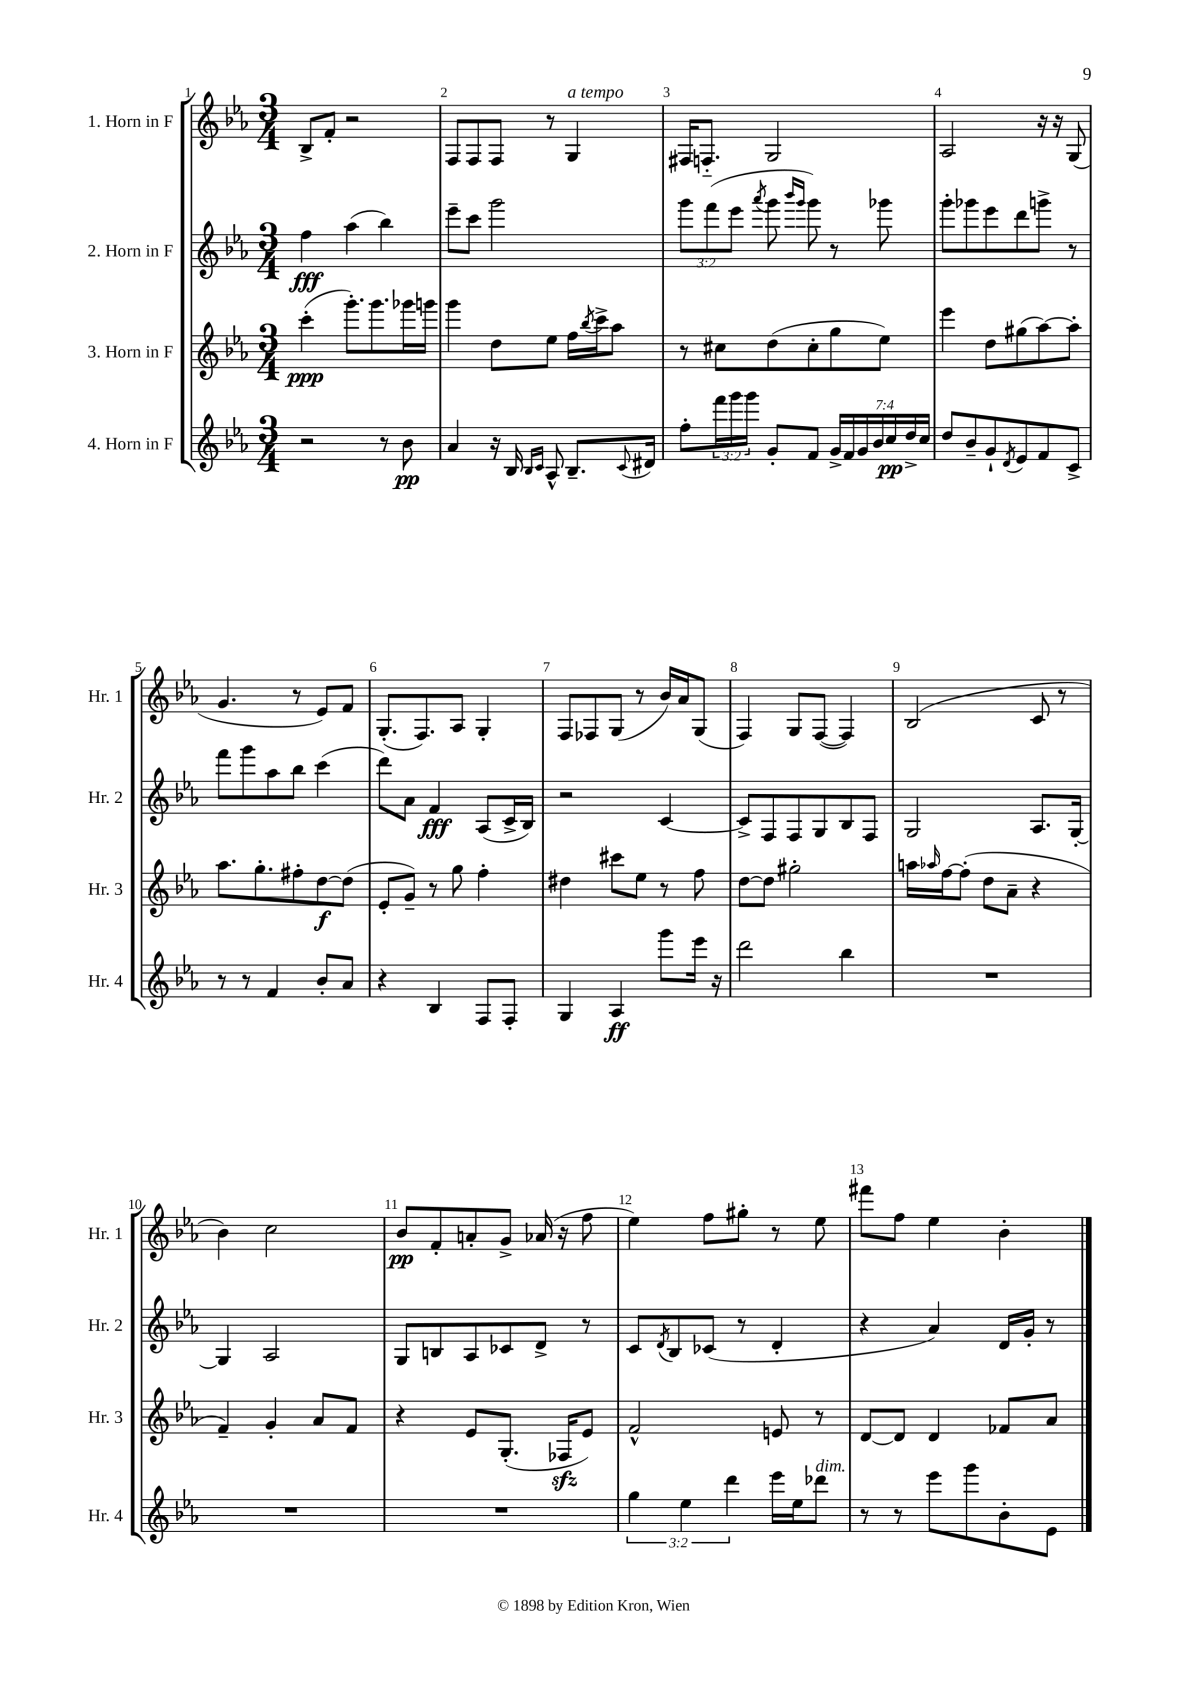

**kern	**kern	**kern	**kern
*staff4	*staff3	*staff2	*staff1
*clefG2	*clefG2	*clefG2	*clefG2
*k[b-e-a-]	*k[b-e-a-]	*k[b-e-a-]	*k[b-e-a-]
*M3/4	*M3/4	*M3/4	*M3/4
2r	(4ccc'	4ff	8B-^
.	.	.	8f'
.	8.ggg')	(4aa-	2r
.	8.ggg	.	.
8r	.	4bb-)	.
8b-	16ggg-	.	.
.	16ggg	.	.
=	=	=	=
4a-	4ggg	8eee-~	8F
.	.	8ccc	8F
16r	8dd	2ggg	8F
16B-	.	.	.
16qqB-	.	.	.
16qqc	.	.	.
8A-^^	8ee-	.	8r
8.B-~	16ff	.	4G
.	8qbb-	.	.
.	16ccc^	.	.
.	8aa-	.	.
8qqc	.	.	.
16d#	.	.	.
=	=	=	=
8ff'	8r	12ggg	16F#
.	.	.	8.F'~
.	.	(12fff	.
24fff	8cc#	.	.
24ggg	.	12eee-	.
24ggg	.	.	.
.	.	8qaaa-	.
8g'	(8dd	8ggg	2G
.	.	16qqbbb-	.
.	.	16qqggg	.
8f	8cc#'	8ggg)	.
28g^	8gg	8r	.
28f	.	.	.
28g	.	.	.
28b-	.	.	.
.	8ee-)	8ggg-	.
28cc	.	.	.
28dd^	.	.	.
28cc	.	.	.
=	=	=	=
8dd	4eee-	8ggg'	2A-
8b-~	.	8ggg-	.
8g`	8dd	8eee-	.
8qd	.	.	.
8e-	(8gg#	8ddd	.
8f	[8aa-)	8ggg^	16r
.	.	.	16r
8c^	8aa-']	8r	(8G
=	=	=	=
8r	8.aa-	8fff	4.g
8r	.	8ggg	.
.	8.gg'	.	.
4f	.	8aa-	.
.	8ff#'	8bb-	8r
8b-'	[8dd	(4ccc	8e-)
8a-	(8dd]	.	8f
=	=	=	=
4r	8e-'	8ddd)	(8.G'
.	8g~)	8a-	.
.	.	.	8.F)
4B-	8r	4f	.
.	8gg	.	8A-
8F	4ff'	(8A-	4G'
8F'	.	16c^	.
.	.	16B-)	.
=	=	=	=
4G	4dd#	2r	8F
.	.	.	8F-
4A-	8ccc#	.	(8G
.	8ee-	.	8r
8ggg	8r	[4c	16b-)
.	.	.	16a-
16eee-	8ff	.	(8G
16r	.	.	.
=	=	=	=
2ddd	[8dd	8c^]	4F)
.	8dd]	8F	.
.	2gg#'	8F	8G
.	.	8G	([8F
4bb-	.	8B-	4F])
.	.	8F	.
=	=	=	=
2.r	16aa	2G	(2B-
.	16qqaa-	.	.
.	[16ff	.	.
.	(8ff']	.	.
.	8dd	.	.
.	8a-~	.	.
.	4r	8.A-	8c
.	.	.	8r
.	.	[16G'	.
=	=	=	=
2.r	4f~)	4G]	4b-)
.	4g'	2A-	2cc
.	8a-	.	.
.	8f	.	.
=	=	=	=
2.r	4r	8G	8b-
.	.	8B	8f'
.	8e-	8A-	8a'
.	(8.G'	8c-	8g^
.	.	8d^	(16a-
.	16F-	.	16r
.	8e-)	8r	8ff
=	=	=	=
6gg	2f^^	8c	4ee-)
.	.	8qd	.
.	.	8B-	.
6ee-	.	.	.
.	.	(8c-	8ff
6ddd	.	.	.
.	.	8r	8gg#'
16eee-	8e	4d'	8r
16ee-	.	.	.
8ddd-	8r	.	8ee-
=	=	=	=
8r	[8d	4r	8fff#
8r	8d]	.	8ff
8eee-	4d	4a-)	4ee-
8ggg	.	.	.
8b-'	8f-	16d	4b-'
.	.	16g'	.
8e-	8a-	8r	.
==	==	==	==
*-	*-	*-	*-
